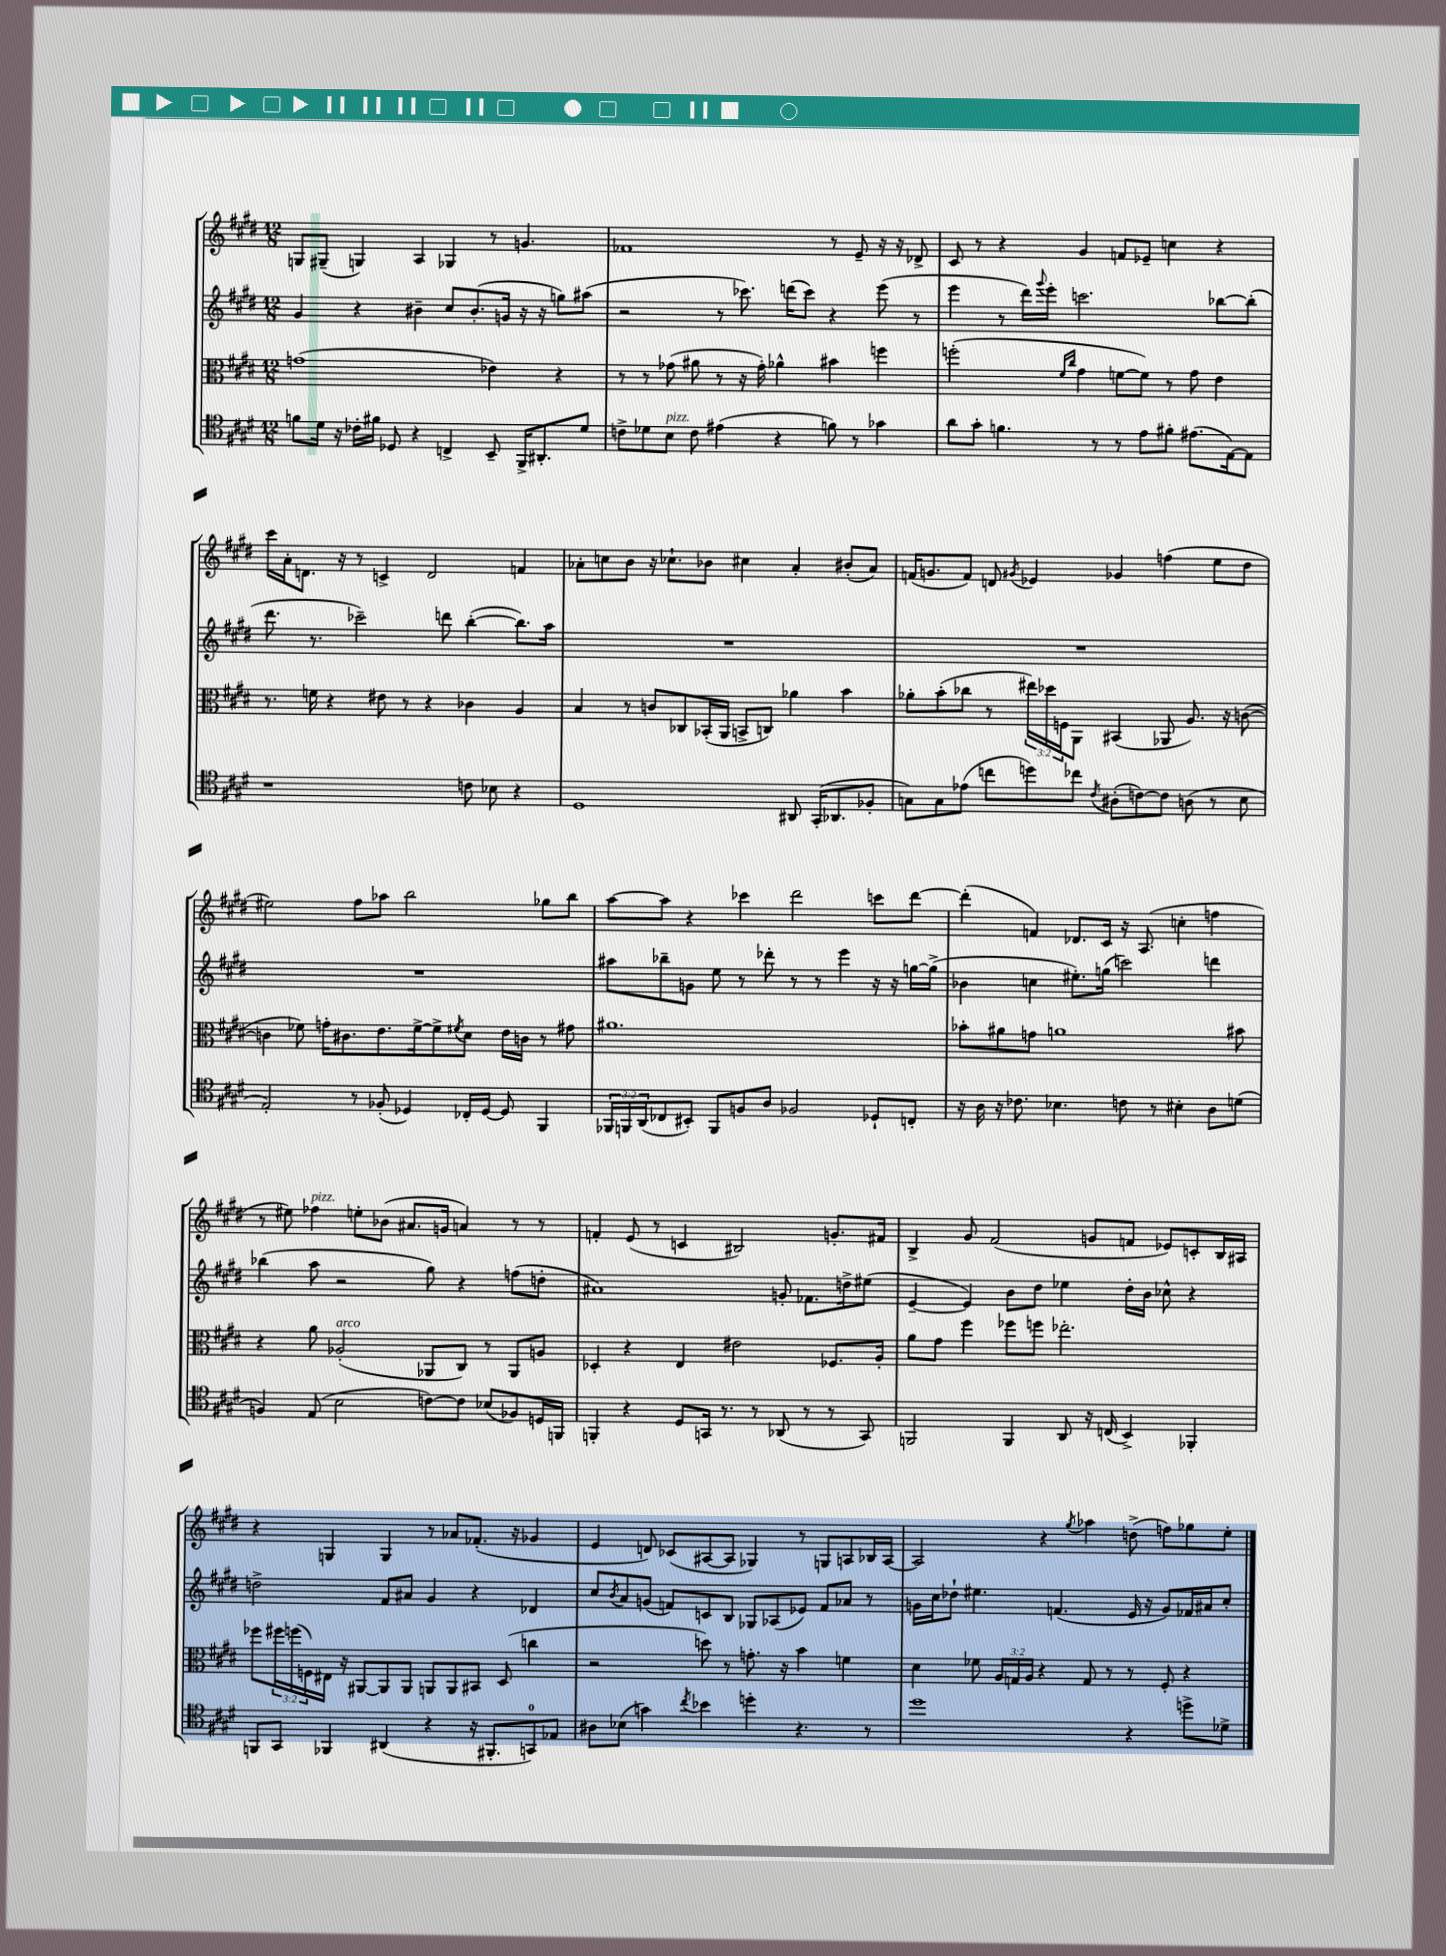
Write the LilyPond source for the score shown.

<<
\new StaffGroup <<
\new Staff = "s0" {
    \clef treble \key e \major \numericTimeSignature \time 12/8
    g8 gis8--( g4) a4 ges4 r8 g'4. |
    fes'1 r8 e'8-- r16 r16 des'8-> |
    cis'8 r8 r4 gis'4 f'8 ees'8-- c''4 r4 |
    cis'''16 a'16-. d'8. r16 r8 c'4-> d'2 f'4 |
    aes'8-. c''8 b'8 r16 ces''8.-! bes'8 cis''4 aes'4-. bis'8-.( aes'8) |
    f'16( g'8. f'8) d'8 \acciaccatura { gis'8 } ees'4 ges'4 f''4( e''8 dis''8 |
    eis''2) fis''8 aes''8 b''2 ges''8 b''8 |
    a''8~ a''8 r4 ces'''4 dis'''2 c'''8 dis'''8~ |
    dis'''4-.( f'4) des'8. cis'16 r16 a8.( c''4-. f''4 |
    r8 eis''8) fes''4^\markup { \italic "pizz." } e''8-. bes'8( ais'8. g'16 a'4) r8 r8 |
    f'4-. e'8( r8 c'4 bis2) g'8.-. fis'16 |
    b4-> gis'8 fis'2( g'8 f'8 ees'8) c'8-. b16 ais16 |
    r4 g4 g4 r8 aes'8 fes'8.-.( r16 ges'4 |
    e'4 d'8) ces'8( ais8~ ais8 ges4) r8 g8 a8 bes16 a16~ |
    a2 r4 \acciaccatura { gis''8 } aes''4 d''8->( f''8) ges''8 e''8-. \bar "|." |
}
\new Staff = "s1" {
    \clef treble \key e \major \numericTimeSignature \time 12/8
    gis'4 r4 bis'4-- cis''8 bis'8.-.( g'16 r16 r16 g''8) ais''8( |
    r2 r8 ces'''8.) d'''16( ces'''8) r4 e'''8( r8 |
    e'''4 r8 dis'''16) \appoggiatura { gis'''8 } e'''16-. c'''2. bes''8~ bes''8-.( |
    dis'''8. r8. ces'''2--) d'''8 b''4~-.( b''8.) a''16 |
    R1. |
    R1. |
    R1. |
    ais''8 bes''8-- g'8 e''8 r8 des'''8-. r8 r8 e'''4 r16 r16 g''16~ g''16->( |
    bes'4 c''4 eis''8.-.) g''16( c'''2) d'''4 |
    bes''4( a''8 r2 gis''8) r4 f''8( d''8-. |
    ais'1) g'8-. fes'8. d''16-> eis''8( |
    e'4~-- e'4) b'8 dis''8 ees''4 dis''16-. b'16 ces''8-^ r4 |
    d''2-> fis'8 ais'8 gis'4 r4 des'4 |
    cis''8 \acciaccatura { b'8 } a'8 g'8( f'8) c'8 b8 ges8 aes8( ees'8) f'8 aes'8 r8 |
    g'16 cis''16 des''8-! eis''4. f'4.( e'16 r16 g'8) fes'16 ais'16 cis''8-. \bar "|." |
}
\new Staff = "s2" {
    \clef alto \key e \major \numericTimeSignature \time 12/8 \override Staff.TupletNumber.text = #tuplet-number::calc-fraction-text
    g'1( ees'4) r4 |
    r8 r8 ges'8( ais'8 r8 r16 ges'16-.) aes'4-^ bis'4 f''4 |
    f''2-.( \grace { fis'16 cis''16 } gis'4 f'8~ f'8) r8 gis'8 e'4 |
    r8. f'16 r4 eis'8 r8 r4 ces'4 a4 |
    b4 r8 c'8 ces8 bes,16-.( a,16 b,8-> c8) aes'4 b'4 |
    aes'8-. b'8-.( ces''8 r8 \tuplet 3/2 { eis''16) des''16 f16 } a,8 bis,4( aes,8 a8.) r16 c'8~( |
    c'4 fes'8) g'16-. cis'8. e'8. fes'16~-> fes'8-> \acciaccatura { fis'8 } dis'8 e'16 c'16 r8 gis'8 |
    ais'1. |
    bes'8-. ais'8 g'8 a'1 bis'8 |
    r4 a'8 aes2-.^\markup { \italic "arco" }( aes,8 cis8) r8 aes,8 a8 |
    des4-. r4 e4 eis'2 fes8. a16-. |
    a'8 gis'8 fis''4 fes''8 f''8 ees''2.-. |
    fes''8 \tuplet 3/2 { fis''16 f''16( f16) } eis16 r16 ais,8~ ais,8 ais,8 a,8 a,8 bis,8 dis8( c''4 |
    r2 d''8) r8 g'8.-. r16 b'4 f'4 |
    dis'4 fes'8 \tuplet 3/2 { a16 g16 a16 } r4 g8 r8 r8 fis8-. r4 \bar "|." |
}
\new Staff = "s3" {
    \clef tenor \key e \major \numericTimeSignature \time 12/8 \override Staff.TupletNumber.text = #tuplet-number::calc-fraction-text
    f'8 dis'16 r16 ces'16-. fis'16 des8 r4 c4-> b,8-- fis,16-> ais,8.-. dis'8 |
    c'8-> des'8 b8^\markup { \italic "pizz." } c'8 eis'4( r4 f'8) r8 ges'4 |
    a'8 gis'8-. f'4. r8 r8 e'8 fis'8-. eis'8.( e16~) e8 |
    r1 c'8 bes8 r4 |
    dis1 ais,8 gis,16-.( aes,8. fes8-. |
    g8) g8 ees'8( c''8 d''8) ces''8 \acciaccatura { cis'8 } ais8-.( c'8~) c'8 a8( r8 b8 |
    e2-.) r8 fes8-.( des4) ces16-. des16~ des8 fis,4 |
    \tuplet 3/2 { fes,16 f,16 a,16( } ces8 bis,8-.) f,8 f8 a8 fes2 des8-! c8-. |
    r16 a16 r16 ces'8. bes4. c'8 r8 bis4-. a8 d'8( |
    f4) e8( b2 c'8~) c'8 bes8( fes8) d16 f,16 |
    f,4-. r4 dis8 g,16 r8. r8 aes,8( r8 r8 g,8) |
    f,2 f,4 a,8 r16 c16( b,4->) fes,4-. |
    f,8 gis,8 fes,4 ais,4( r4 r16 fis,8.-. g,8-0) ees8 |
    ais8 bes8( g'4) \acciaccatura { cis''8 } bes'4 d''4-. r4. r8 |
    dis''1 r4 d''8-> des'8-> \bar "|." |
}
>>
>>
\layout { \context { \Score \remove "Bar_number_engraver" } }
